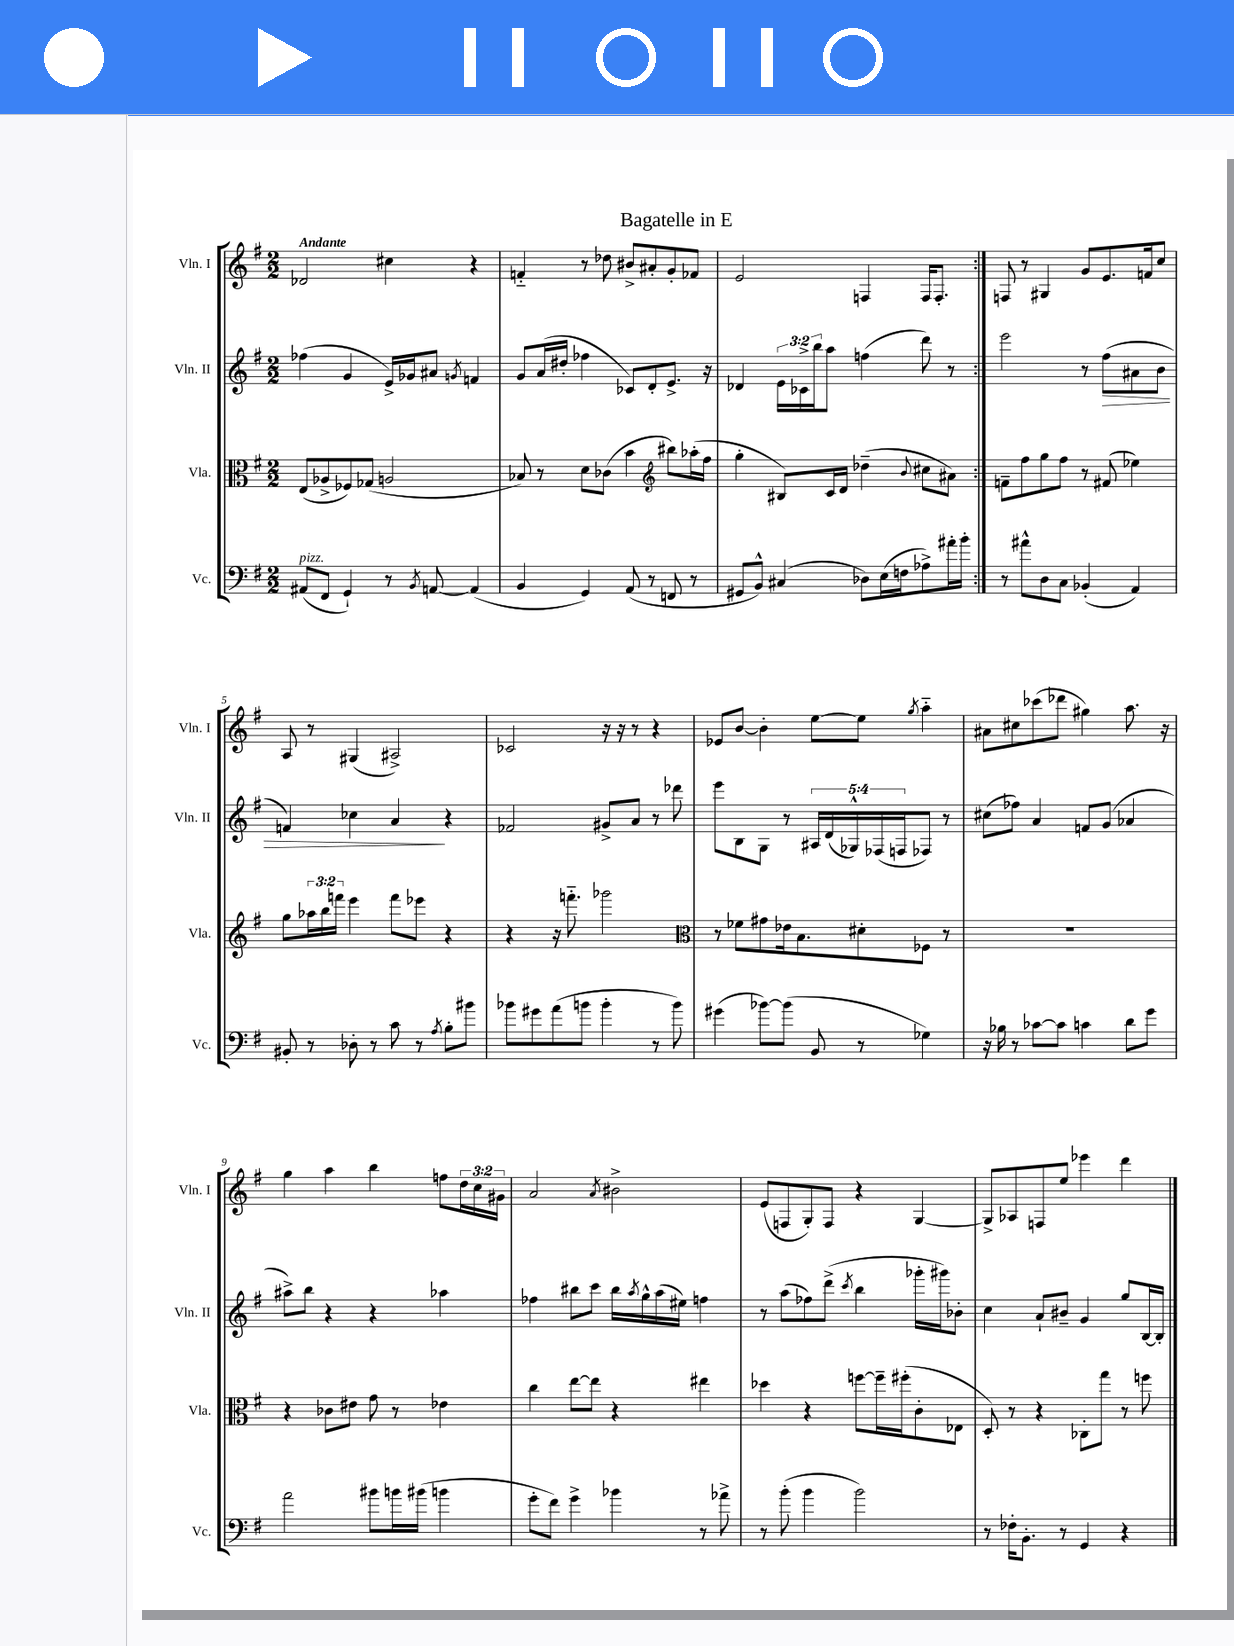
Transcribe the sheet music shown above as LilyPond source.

\header { title = "Bagatelle in E" }
<<
\new StaffGroup <<
\new Staff = "s0" \with { instrumentName = "Vln. I" shortInstrumentName = "Vln. I" } {
    \clef treble \key g \major \numericTimeSignature \time 2/2 \override Staff.TupletNumber.text = #tuplet-number::calc-fraction-text \tempo "Andante"
    \repeat volta 2 { des'2 cis''4 r4 |
    f'4-_ r8 des''8 bis'8-> ais'8-. g'8-. fes'8 |
    e'2 f4 f16 f8.-. | }
    f8 r8 gis4 g'8 e'8. f'16 c''8 |
    a8 r8 gis4( ais2->) |
    ces'2 r16 r16 r8 r4 |
    ees'8 b'8~ b'4-. e''8~ e''8 \acciaccatura { g''8 } a''4-_ |
    ais'8 cis''8 ces'''8( des'''8 gis''4) a''8. r16 |
    g''4 a''4 b''4 f''8 \tuplet 3/2 { d''16 c''16 gis'16 } |
    a'2 \acciaccatura { a'8 } bis'2-> |
    e'8( f8 g8-.) f8 r4 g4~ |
    g8-> aes8 f8 e''8 ees'''4 d'''4 \bar "|." |
}
\new Staff = "s1" \with { instrumentName = "Vln. II" shortInstrumentName = "Vln. II" } {
    \clef treble \key g \major \numericTimeSignature \time 2/2 \override Staff.TupletNumber.text = #tuplet-number::calc-fraction-text
    \repeat volta 2 { fes''4( g'4 e'16->) ges'16 ais'8 \acciaccatura { g'8 } f'4 |
    g'8 a'16( dis''16-. fes''4 ces'8) d'8-. e'8.-> r16 |
    des'4 \tuplet 3/2 { e'16 ces'16-> b''16 } a''8 f''4( d'''8) r8 | }
    e'''2 r8 fis''8\>( ais'8 b'8 |
    f'4) ces''4 a'4\! r4 |
    fes'2 gis'8-> a'8 r8 des'''8 |
    e'''8 b8 g8 r8 \tuplet 5/4 { ais16 d'16( ges16-^) fes16( f16 } fes8) r8 |
    cis''8( fes''8) a'4 f'8 g'8( aes'4 |
    ais''8->) b''8 r4 r4 aes''4 |
    fes''4 bis''8 c'''8 bis''16 \acciaccatura { a''8 } g''16-^ a''16( eis''16) f''4 |
    r8 a''8( fes''8) d'''8->( \acciaccatura { c'''8 } b''4 ges'''16-. gis'''16) bes'8-. |
    c''4 a'8-! bis'8-- g'4 g''8 b16~ b16-. \bar "|." |
}
\new Staff = "s2" \with { instrumentName = "Vla." shortInstrumentName = "Vla." } {
    \clef alto \key g \major \numericTimeSignature \time 2/2 \override Staff.TupletNumber.text = #tuplet-number::calc-fraction-text
    \repeat volta 2 { e8( aes8-> fes8) ges8( a2 |
    bes8) r8 d'8 ces'8( b'4 \clef treble bis''8) aes''16-.( fis''16 |
    g''4-. bis8) c'16 d'16 des''4--( \appoggiatura { b'8 } cis''8 ais'8) | }
    f'8-- fis''8 g''8 fis''8 r8 fis'8( ees''4) |
    g''8 \tuplet 3/2 { aes''16 b''16 f'''16 } e'''4 f'''8 ees'''8 r4 |
    r4 r16 f'''8.-_ ges'''2 |
    \clef alto r8 fes'8 gis'8 ees'16 b8. dis'8-. fes8 r8 |
    R1 |
    r4 ces'8 eis'8 g'8 r8 ees'4 |
    c''4 e''8~ e''8 r4 eis''4 |
    des''4 r4 f''8~ f''16-- fis''16-.( c'8-. ees8 |
    d8-.) r8 r4 ces8-. g''8 r8 f''8 \bar "|." |
}
\new Staff = "s3" \with { instrumentName = "Vc." shortInstrumentName = "Vc." } {
    \clef bass \key g \major \numericTimeSignature \time 2/2
    \repeat volta 2 { ais,8^\markup { \italic "pizz." }( fis,8 g,4-!) r8 \acciaccatura { b,8 } a,8~ a,4( |
    b,4 g,4) a,8( r8 f,8 r8 |
    gis,8 b,8-^) cis4( des8) e16( f16 aes8->) ais'16-. b'16-. | }
    r8 ais'8-^ d8 c8 bes,4-.( a,4) |
    bis,8-. r8 des8-. r8 c'8 r8 \acciaccatura { a8 } b8-. bis'8 |
    bes'8 gis'8 a'8( b'8 b'4-. r8 b'8) |
    gis'4( bes'8~) bes'8( b,8 r8 ges4) |
    r16 bes16 r8 ces'8~ ces'8 c'4 d'8 g'8 |
    a'2 bis'8 b'16 bis'16( b'4 |
    g'8-. fis'8) g'4-> bes'4 r8 aes'8-> |
    r8 b'8-.( b'4 b'2) |
    r8 fes16-. b,8.-. r8 g,4 r4 \bar "|." |
}
>>
>>
